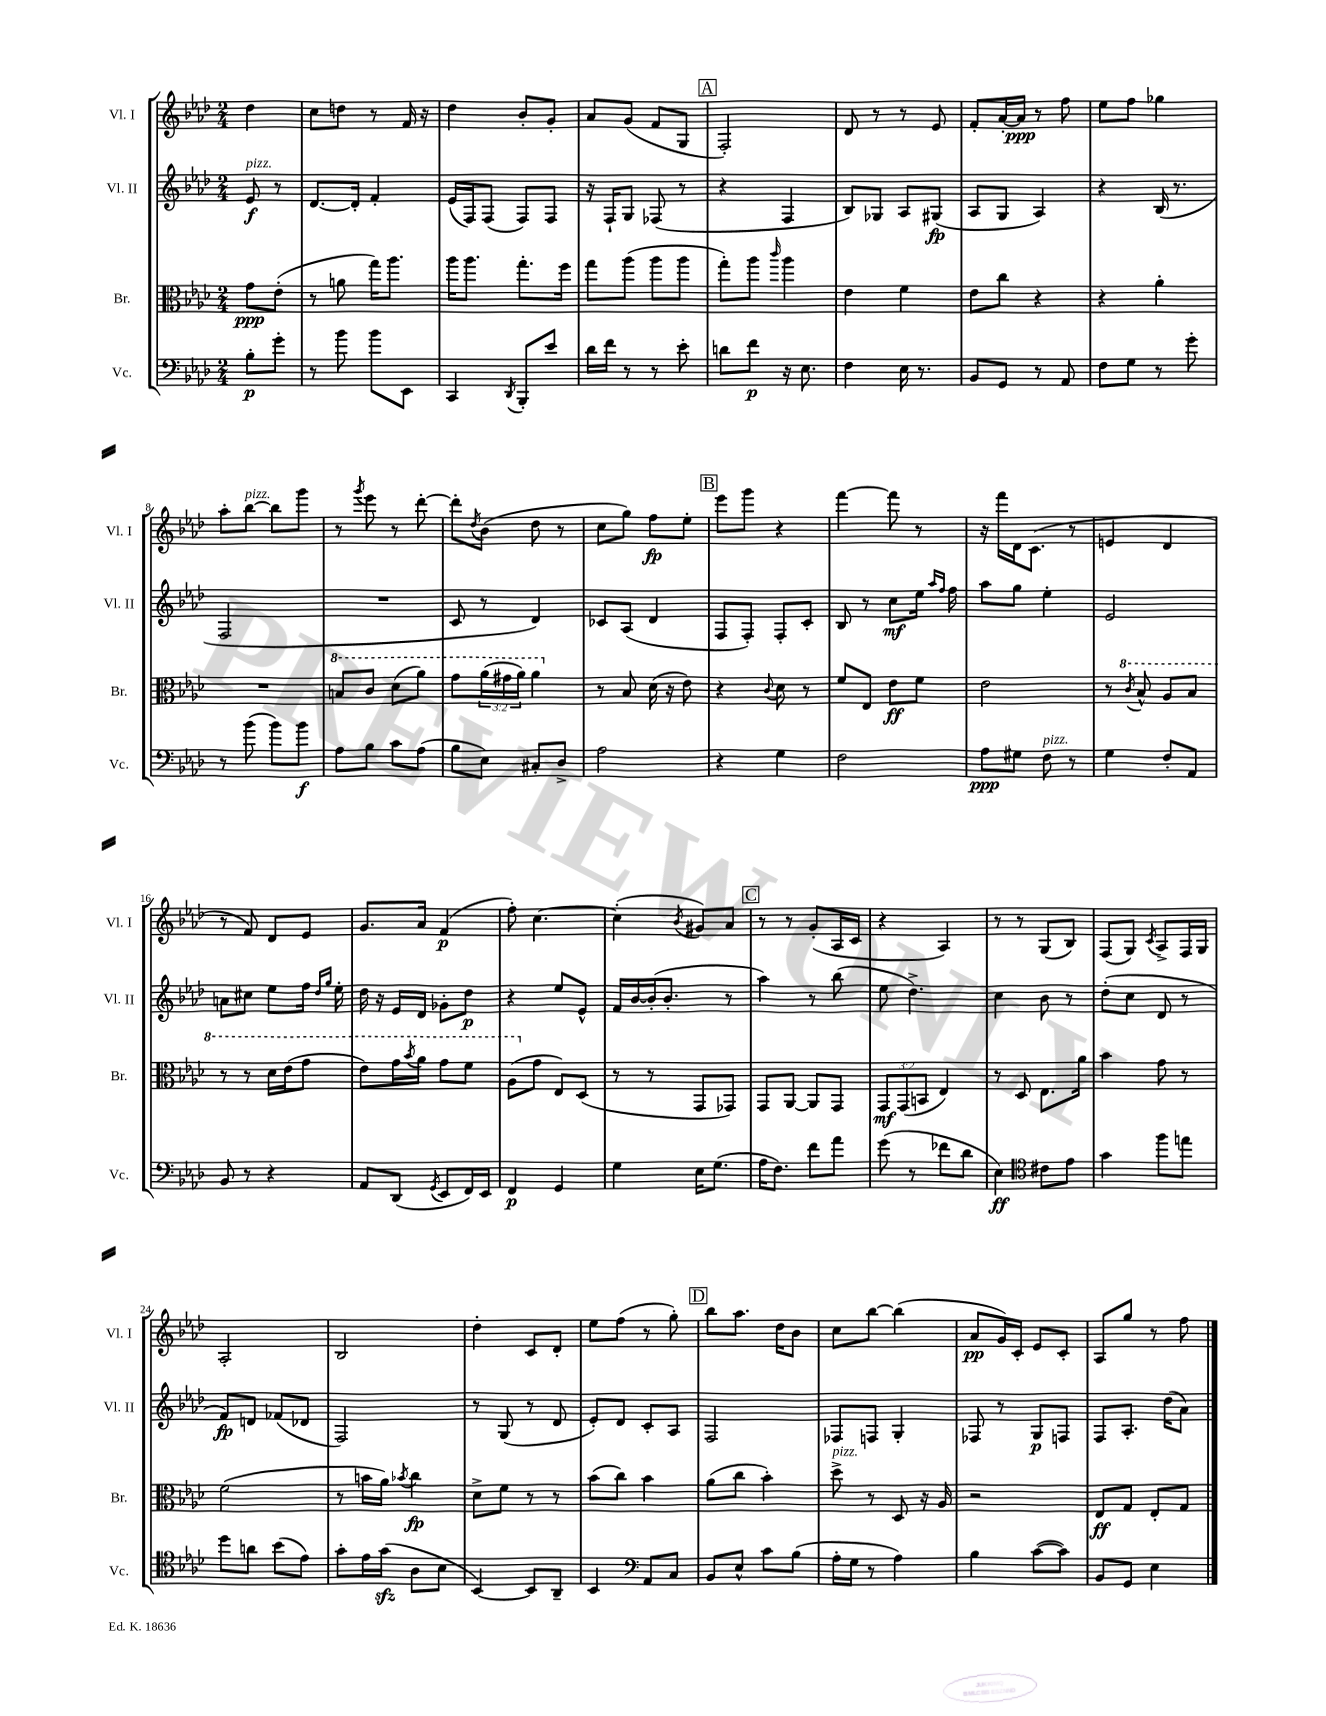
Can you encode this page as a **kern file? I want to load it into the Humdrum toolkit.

**kern	**kern	**kern	**kern
*staff4	*staff3	*staff2	*staff1
*clefF4	*clefC3	*clefG2	*clefG2
*k[b-e-a-d-]	*k[b-e-a-d-]	*k[b-e-a-d-]	*k[b-e-a-d-]
*M2/4	*M2/4	*M2/4	*M2/4
8B-'	8g	8e-	4dd-
8g'	(8e-'	8r	.
=	=	=	=
8r	8r	[8.d-	8cc
8b-	8a	.	8dd
.	.	16d-']	.
8b-	16gg)	4f'	8r
.	8.aa-	.	.
8EE-	.	.	16f
.	.	.	16r
=	=	=	=
4CC	16aa-	(16e-	4dd-
.	8.aa-	16F)	.
.	.	(8F	.
8qDD-	.	.	.
8BBB-'	8.gg'	8F)	8b-'
8e-	.	8F	8g'
.	16ff	.	.
=	=	=	=
16d-	8gg	16r	8a-
16f	.	16F`	.
8r	(8aa-	8G	(8g
8r	8aa-	(8F-	8f
8e-'	8aa-	8r	8G
=	=	=	=
8d	8gg')	4r	2F')
8f	8aa-	.	.
.	16qqccc	.	.
16r	4aa-	4F	.
8.E-	.	.	.
=	=	=	=
4F	4e-	8B-)	8d-
.	.	8G-	8r
16E-	4f	8A-	8r
8.r	.	.	.
.	.	(8G#	8e-
=	=	=	=
8BB-	8e-	8A-	8f'
8GG	8cc	8G	[16a-'
.	.	.	16a-]
8r	4r	4A-)	8r
8AA-	.	.	8ff
=	=	=	=
8F	4r	4r	8ee-
8G	.	.	8ff
8r	4a-'	(16B-	4gg-
.	.	8.r	.
8g'	.	.	.
=	=	=	=
8r	2r	2F	8aa-'
(8b-	.	.	[8bb-
8b-)	.	.	8bb-]
8b-	.	.	8ggg
=	=	=	=
8A-	8b	2r	8r
.	.	.	8qggg
8B-	8cc	.	8eee-
8c	(8dd-	.	8r
(8A-	8aa-)	.	[8ddd-'
=	=	=	=
8B-	8gg	8c	8ddd-']
.	.	.	8qdd-
8E-)	(24aa-	8r	(8b-
.	24gg#	.	.
.	24aa-)	.	.
8C#'	4aa-	4d-)	8dd-
8D-^	.	.	8r
=	=	=	=
2A-	8r	8c-	8cc
.	8B-	(8A-	8gg)
.	(16d-	4d-	8ff
.	16r	.	.
.	8e-)	.	8ee-'
=	=	=	=
4r	4r	8F	8eee-
.	.	8F')	8ggg
.	8qqc	.	.
4G	8d-	8F'	4r
.	8r	8c'	.
=	=	=	=
2F	8f	8B-	[4fff
.	8E-	8r	.
.	8e-	8cc	8fff]
.	8f	16ee-	8r
.	.	16qqaa-	.
.	.	16qqff	.
.	.	16ff	.
=	=	=	=
8A-	2e-	8aa-	16r
.	.	.	16fff
8G#	.	8gg	16d-
.	.	.	(8.c
8F	.	4ee-'	.
8r	.	.	8r
=	=	=	=
4G	8r	2e-	4e
.	8qcc	.	.
.	8b-^^	.	.
8F'	8a-	.	4d-
8AA-	8b-	.	.
=	=	=	=
8BB-	8r	8a	8r
8r	8r	8cc#	8f)
4r	16dd-	8ee-	8d-
.	(16ee-	.	.
.	8gg	16ff	8e-
.	.	16qqdd-	.
.	.	16qqgg	.
.	.	16ee-'	.
=	=	=	=
8AA-	8ee-)	16dd-	8.g
.	.	16r	.
(8DD-	16gg	16e-	.
.	8qbb-	.	.
.	16aa-	16d-	16a-
8qGG	.	.	.
8EE-	8gg	8g-'	(4f
16FF)	8ff	8dd-	.
16EE-	.	.	.
=	=	=	=
4FF	(8a-	4r	8ff')
.	8g	.	[4.cc
4GG	8E-)	8ee-	.
.	(8D-	8e-^^	.
=	=	=	=
4G	8r	16f	(4cc']
.	.	[16b-	.
.	8r	(16b-']	.
.	.	8.b-'	.
.	.	.	8qb-
16E-	8GG	.	8g#)
(8.G	.	.	.
.	8GG-)	8r	8a-
=	=	=	=
16A-	8GG	4aa-)	8r
8.F)	.	.	.
.	[8AA-	.	8r
8f	8AA-]	8r	(8g'
8a-	8GG	(8bb-	16A-
.	.	.	16c
=	=	=	=
(8g	12GG	8ee-	4r
.	(12GG	.	.
8r	.	4.dd-^)	.
.	12BB	.	.
8f-	4E-)	.	4A-)
8d-	.	.	.
=	=	=	=
4E-)	8r	4cc	8r
.	8D-	.	8r
*clefC4	*	*	*
8c#	8.E-	8b-	(8G
8e-	.	8r	8B-)
.	16a-	.	.
=	=	=	=
4g	4b-	(8dd-'	(8F
.	.	8cc	8G)
.	.	.	8qc
8ff	8g	8d-	8A-^
8ee	8r	8r	16F
.	.	.	16G
=	=	=	=
8dd-	(2f	8f)	2A-'
8a	.	8d	.
(8b-	.	(8f-	.
8e-)	.	8d-	.
=	=	=	=
8g'	8r	2F)	2B-
16e-	16b	.	.
(16g	16a-)	.	.
.	8qb-	.	.
8A-	4cc	.	.
8B-	.	.	.
=	=	=	=
[4BB-)	8d-^	8r	4dd-'
.	8f	(8G	.
8BB-]	8r	8r	8c
8AA-~	8r	8d-	8d-'
=	=	=	=
4BB-	(8b-	8e-')	8ee-
.	8cc)	8d-	(8ff
*clefF4	*	*	*
8AA-	4b-	8c'	8r
8C	.	8A-	8gg')
=	=	=	=
8BB-	(8a-	2F	8bb-
8E-^^	8cc	.	8.aa-
8c	4b-')	.	.
.	.	.	16dd-
(8B-	.	.	8b-
=	=	=	=
16A-'	8dd-^	8F-	8cc
16G	.	.	.
8r	8r	8F	[8bb-
4A-)	8D-	4G'	(4bb-]
.	16r	.	.
.	16A-	.	.
=	=	=	=
4B-	2r	8F-	8a-
.	.	8r	16g)
.	.	.	16c'
([8c	.	8G	8e-
8c])	.	8F	8c'
=	=	=	=
8BB-	8E-	8F	8A-
8GG	8G	8.A-'	8gg
4E-	8E-'	.	8r
.	.	(16dd-	.
.	8G	8a-)	8ff
==	==	==	==
*-	*-	*-	*-
